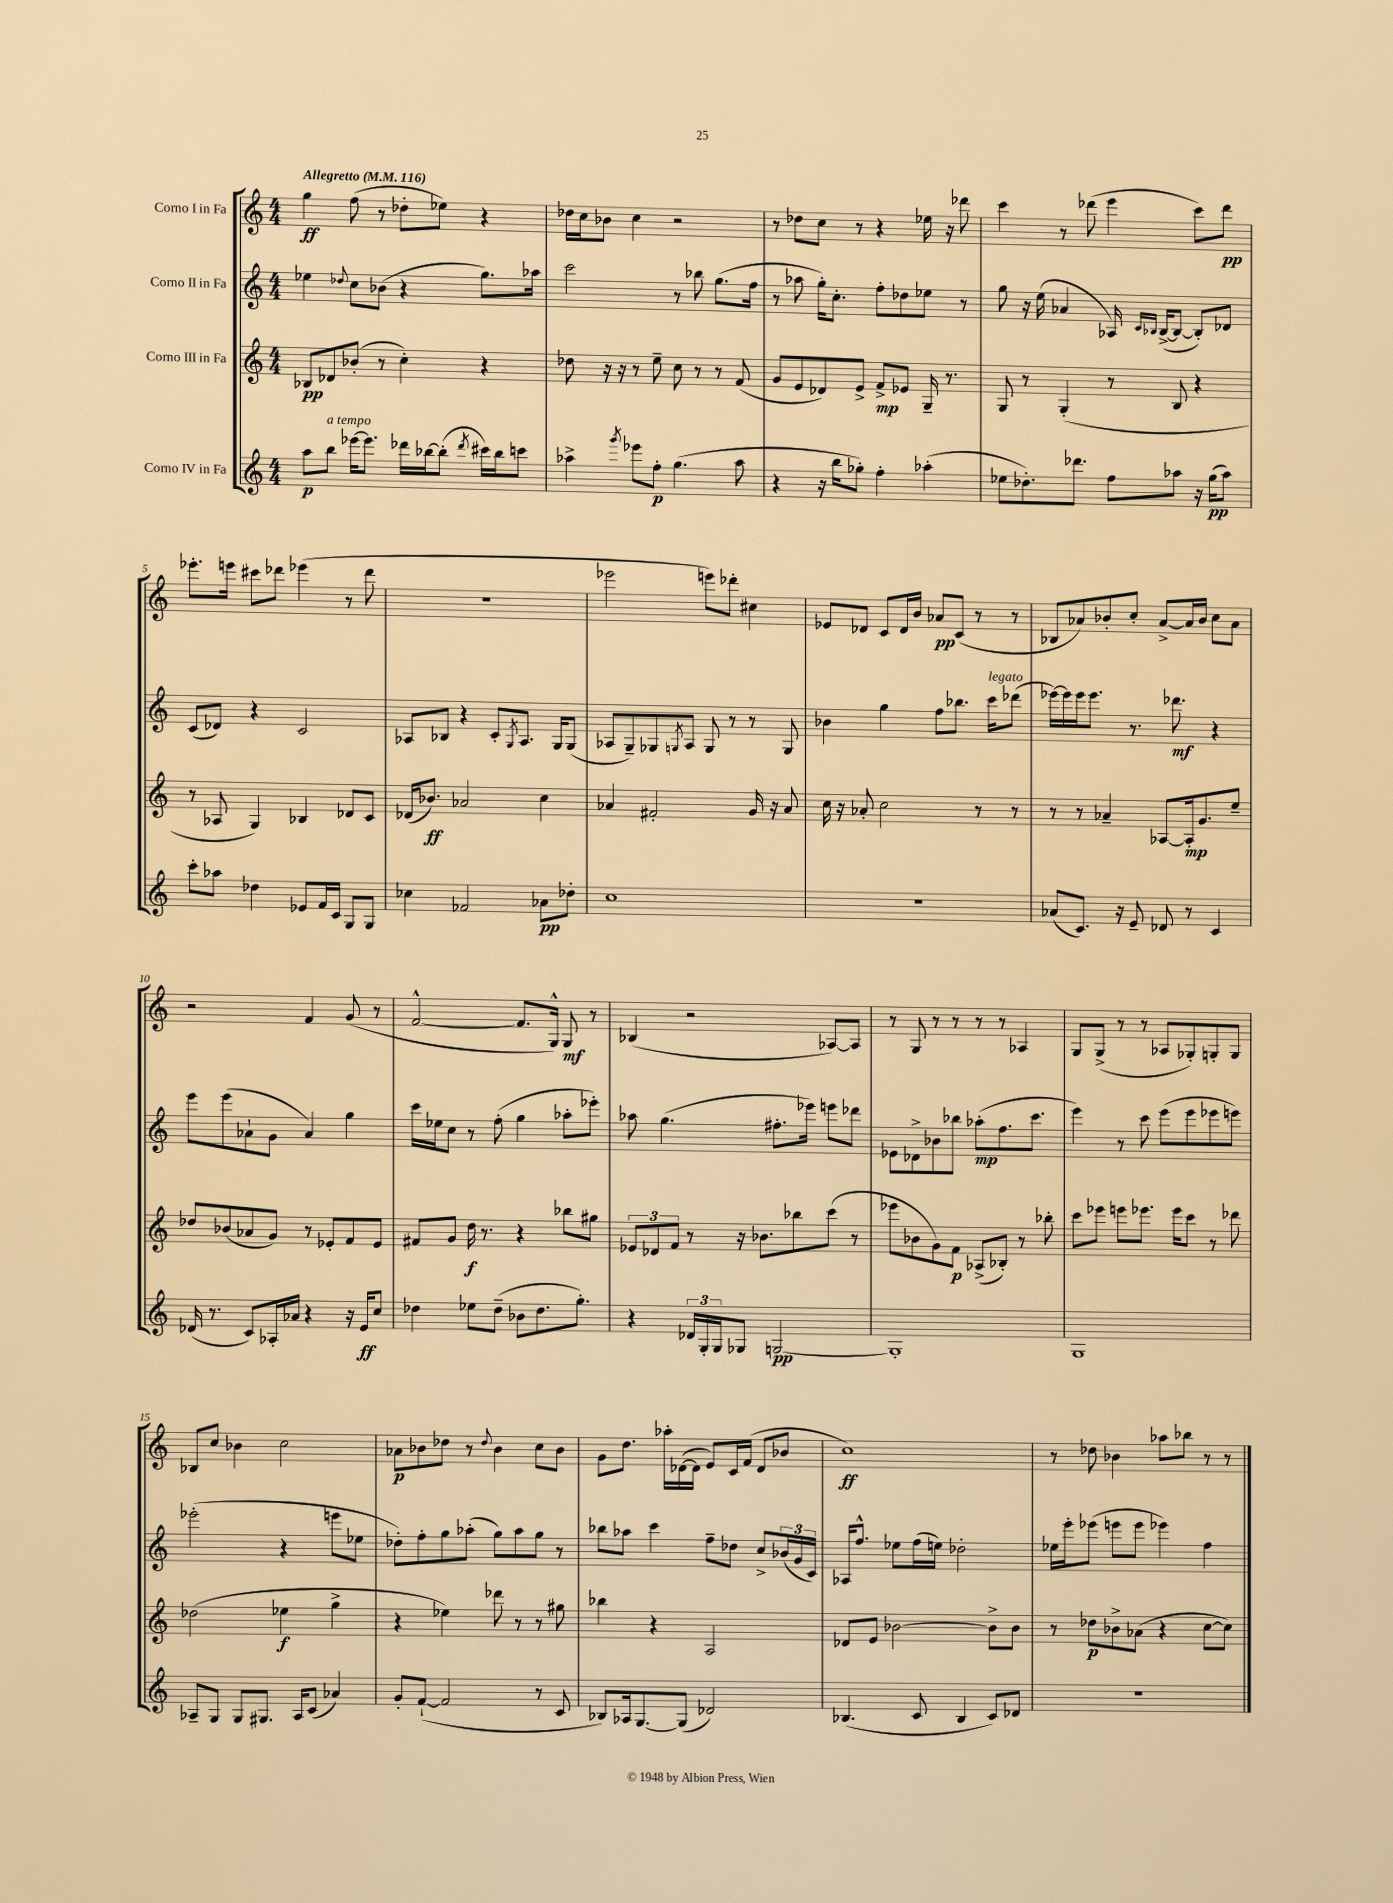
<<
\new StaffGroup <<
\new Staff = "s0" \with { instrumentName = "Corno I in Fa" } {
    \clef treble \key c \major \numericTimeSignature \time 4/4 \tempo "Allegretto" 4 = 116
    g''4\ff f''8( r8 des''8-. ees''8) r4 |
    des''16 c''16 bes'8 c''4 r2 |
    r8 des''8 c''8 r8 r4 ees''16 r16 des'''8 |
    c'''4 r8 des'''8( e'''4 c'''8) des'''8\pp |
    ees'''8.-. e'''16 cis'''8 des'''8 ees'''4( r8 des'''8 |
    R1 |
    ees'''2 e'''8) des'''8-. cis''4 |
    ees'8 des'8 c'8 des'16 b'16 aes'8\pp c'8( r8 r8 |
    bes8 aes'8) bes'8-. c''8-. aes'8~-> aes'16 bes'16 c''8 aes'8 |
    r2 f'4 g'8( r8 |
    f'2~-^ f'8. g16-^) g8\mf r8 |
    bes4( r2 aes8~) aes8 |
    r8 g8 r8 r8 r8 r8 aes4 |
    g8 g8->( r8 r8 aes8 ges8-.) g8-. g8 |
    bes8 c''8 bes'4 c''2 |
    aes'8\p bes'8 des''8 r8 \appoggiatura { des''8 } bes'4 c''8 bes'8 |
    g'8 d''8. aes''16-. des'16~( des'16 e'8) c'16 f'16( des'8 bes'8 |
    c''1\ff) |
    r8 des''8 bes'4 aes''8 bes''8 r8 r8 \bar "|." |
}
\new Staff = "s1" \with { instrumentName = "Corno II in Fa" } {
    \clef treble \key c \major \numericTimeSignature \time 4/4
    ees''4 \appoggiatura { des''8 } c''8 bes'8( r4 g''8.) aes''16 |
    c'''2 r8 bes''8 g''8.( f''16 |
    r8 aes''8 g''16-.) c''8.-. f''8-. des''8 ees''8 r8 |
    g''8 r16 e''16( aes'4 aes16) \grace { c'16 bes16 } bes16~->( bes8~ bes8-.) des'8 |
    c'8( des'8) r4 c'2 |
    aes8 bes8 r4 c'8-. \acciaccatura { g8 } aes8. g16 g8( |
    aes8 g8--) ges8 \acciaccatura { g8 } aes8 g8 r8 r8 g8 |
    bes'4 g''4 f''8 bes''8. c'''16^\markup { \italic "legato" } des'''8( |
    ees'''16~) ees'''16 ees'''16 ees'''8. r8. des'''8.\mf r4 |
    e'''8 e'''8( aes'8-! g'8 aes'4) g''4 |
    c'''16 ees''16 c''8 r8 f''8-.( g''4 aes''8-. ees'''8-.) |
    aes''8 g''4.( fis''8.-. ees'''16) e'''8 des'''8 |
    ees'8 des'8-> bes'8 bes''8 aes''8-.\mp( f''8. c'''8. |
    e'''4) r8 c'''8 e'''8( e'''8 ees'''8 e'''8) |
    ees'''2-.( r4 e'''8 ees''8 |
    des''8-.) f''8-. g''8 aes''8-.( g''8) aes''8 g''8 r8 |
    bes''8 aes''8 c'''4 f''8-- des''8 c''8-> \tuplet 3/2 { bes'16( g'16 c'16) } |
    aes16 f''8.-^ ees''8 f''16( e''16) des''2-. |
    ees''16 e'''16-. ees'''8( e'''8 e'''8 ees'''4) f''4 \bar "|." |
}
\new Staff = "s2" \with { instrumentName = "Corno III in Fa" } {
    \clef treble \key c \major \numericTimeSignature \time 4/4
    bes8\pp des'8 bes'8-.( r8 c''4-.) r4 |
    des''8 r16 r16 r8 e''8-- c''8 r8 r8 f'8( |
    g'8 e'8 des'8) e'8-> f'8->\mp ees'8 g16-- r8. |
    g8 r8 g4-.( r8 b8 r4 |
    r8 aes8 g4) bes4 des'8 c'8 |
    des'16( bes'8.\ff) aes'2 c''4 |
    aes'4 fis'2-. g'16 r16 aes'8 |
    c''16 r16 aes'8-. c''2 r8 r8 |
    r8 r8 aes'4-- aes8~ aes16-.\mp g'8. e''8-- |
    des''8 bes'8( aes'8 g'8) r8 ees'8-. f'8 ees'8 |
    fis'8 g'8 d''16\f r8. r4 bes''8 gis''8 |
    \tuplet 3/2 { ees'8 des'8 f'8 } r8 r16 bes'8. bes''8 c'''8( r8 |
    ees'''8 bes'8 g'8) f'8\p aes8->( bes8-.) r8 bes''8-. |
    c'''8 ees'''8 e'''8 ees'''8. ees'''16 c'''8 r8 des'''8 |
    des''2( ees''4\f g''4-> |
    r4 ees''4) des'''8 r8 r8 gis''8 |
    bes''4 r4 a2 |
    des'8 e'8 bes'2~ bes'8-> bes'8 |
    r8 des''8\p bes'8-> aes'8( r4 c''8~ c''8) \bar "|." |
}
\new Staff = "s3" \with { instrumentName = "Corno IV in Fa" } {
    \clef treble \key c \major \numericTimeSignature \time 4/4
    a''8\p b''8^\markup { \italic "a tempo" } ees'''16~ ees'''8. des'''16 bes''16~ bes''8-.( \acciaccatura { des'''8 } cis'''16) bes''16 c'''8 |
    aes''4-> \acciaccatura { g'''8 } ees'''8 f''8-.\p g''4.( aes''8 |
    r4 r16 b''16 ges''8-.) f''4-. aes''4-.( |
    ees''8 des''8.-.) des'''8. f''8 aes''8 r16 g''16\pp( aes''8) |
    c'''8-. aes''8 des''4 ees'8 f'16 c'16 g8 g8 |
    ces''4 fes'2 aes'8\pp des''8-. |
    c''1 |
    R1 |
    aes'8( c'8.) r16 e'8-- des'8 r8 c'4 |
    des'16( r8. c'8) aes16-. aes'16 r4 r16 e'16\ff c''8 |
    des''4 ees''8 des''8--( bes'8 des''8. g''8.-.) |
    r4 \tuplet 3/2 { des'16 g16-. g16 } ges8 g2~\pp |
    g1-. |
    g1 |
    aes8-- g8 g8 gis8. aes16 c'8( aes'4) |
    g'8-. f'8~-!( f'2 r8 c'8 |
    bes8) aes16 g8.~ g8( des'2) |
    bes4.( c'8 bes4 c'8) des'8 |
    R1 \bar "|." |
}
>>
>>
